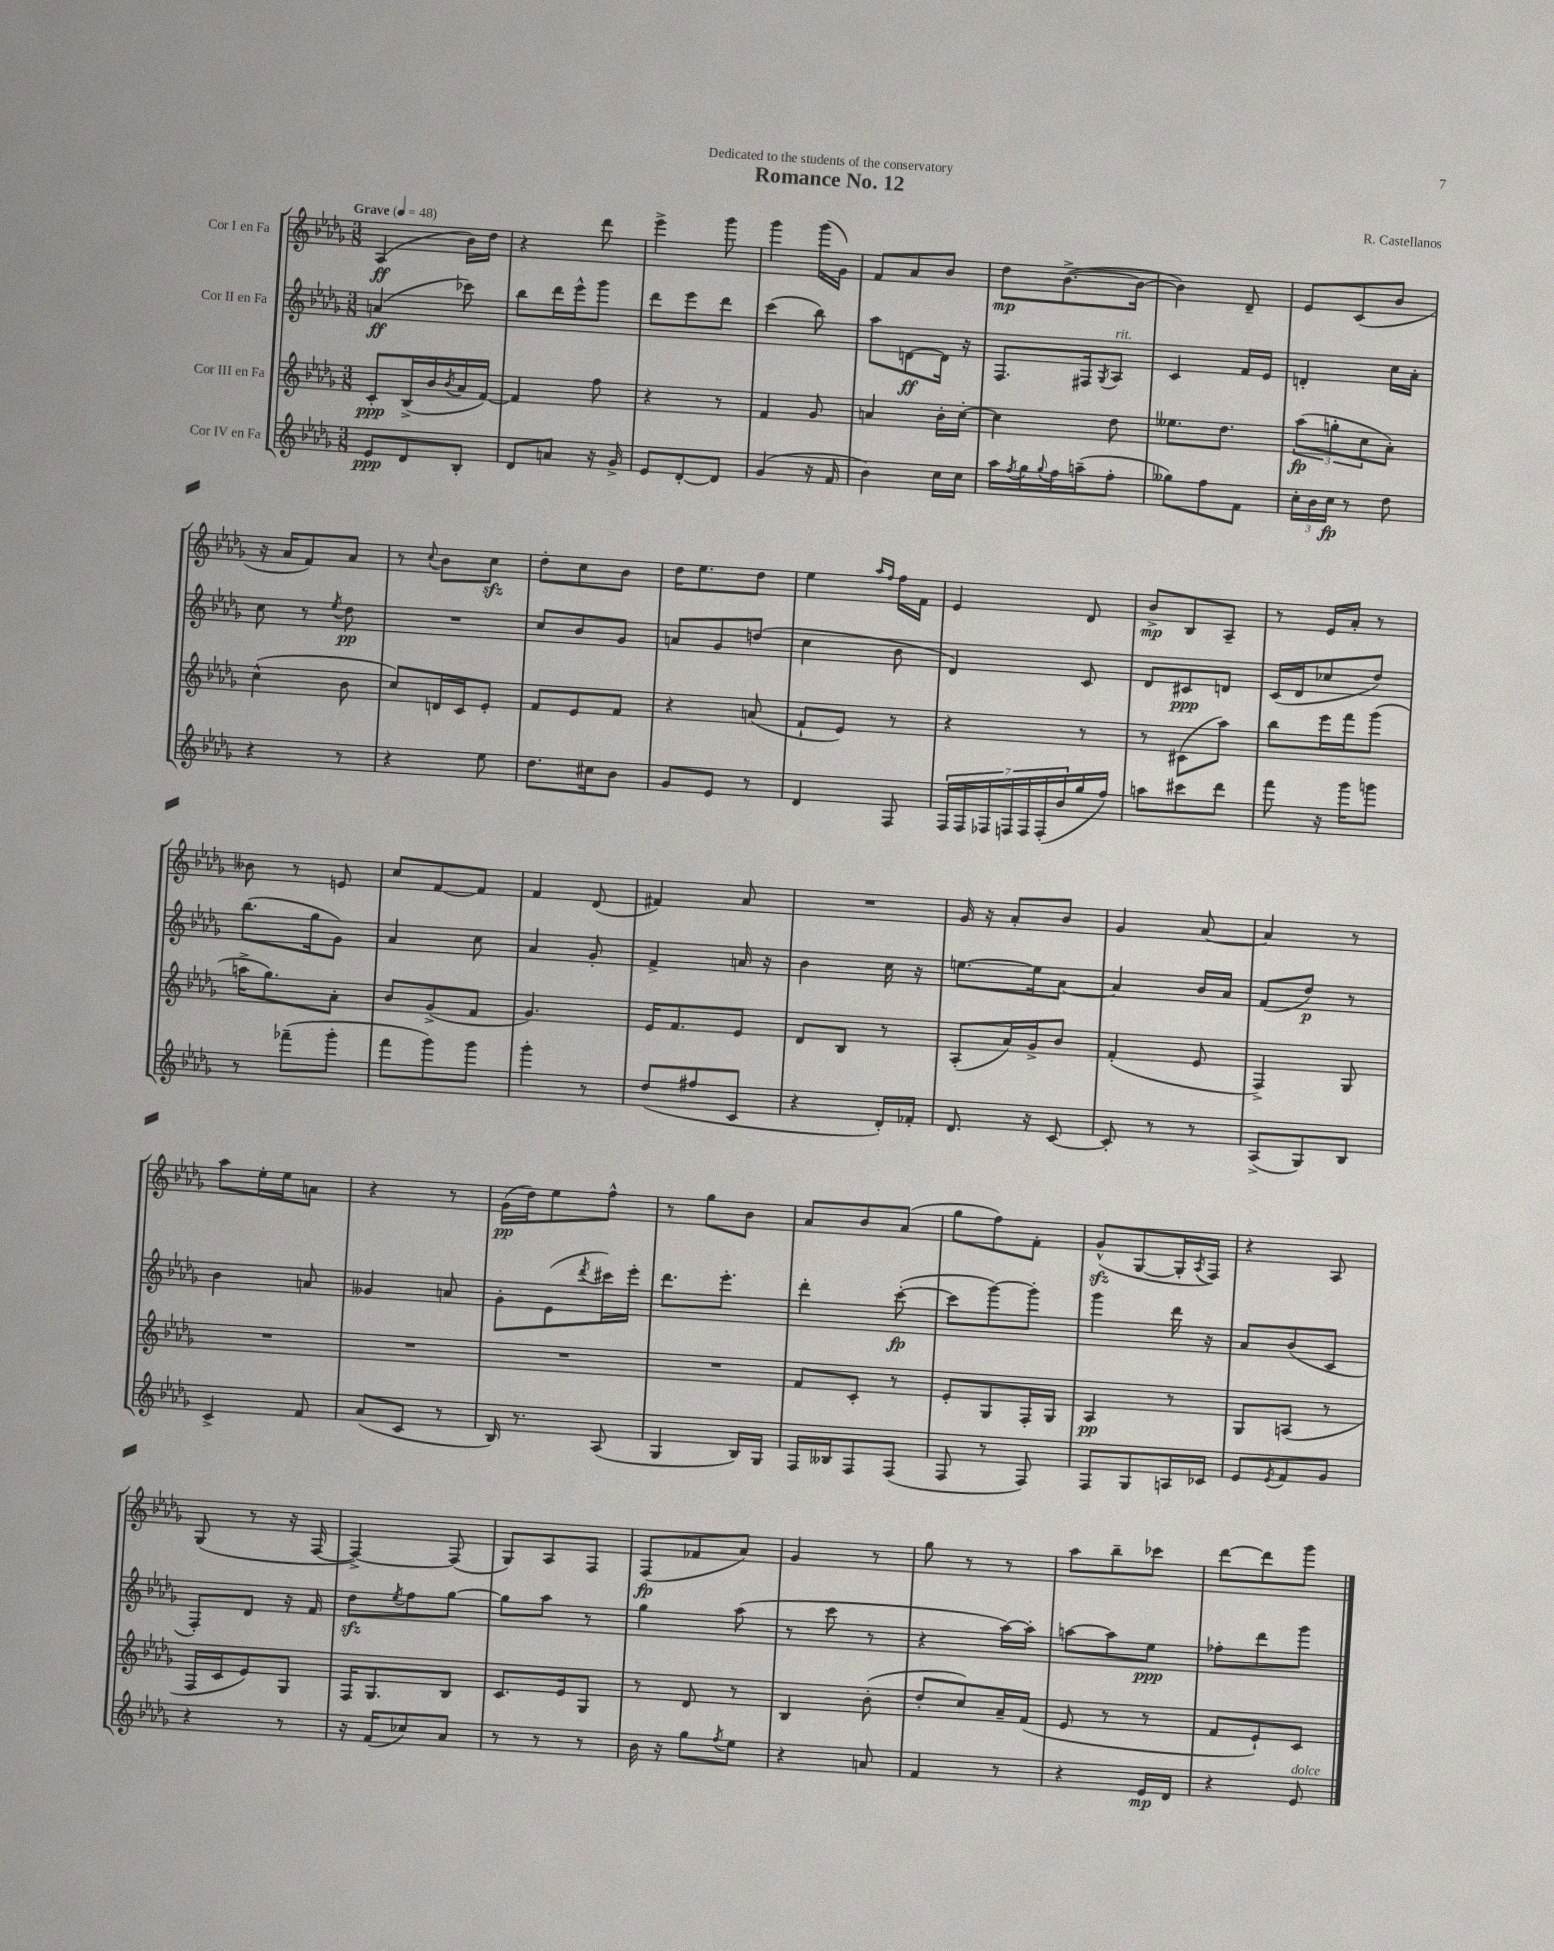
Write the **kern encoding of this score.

**kern	**kern	**kern	**kern
*staff4	*staff3	*staff2	*staff1
*clefG2	*clefG2	*clefG2	*clefG2
*k[b-e-a-d-g-]	*k[b-e-a-d-g-]	*k[b-e-a-d-g-]	*k[b-e-a-d-g-]
*M3/8	*M3/8	*M3/8	*M3/8
*MM48	*MM48	*MM48	*MM48
8e-	8c'	(4a	(4A-
8d-	(16B-^	.	.
.	16b-	.	.
.	8qb-	.	.
8B-'	16a-	8ccc-)	16b-)
.	[16f)	.	16dd-
=	=	=	=
8d-	4f]	8bb-	4r
8a	.	16ddd-	.
.	.	16eee-^^	.
16r	8ff	8ggg-	8ddd-
16g-^	.	.	.
=	=	=	=
8e-	4r	8ddd-	4eee-^
[8d-'	.	8eee-	.
8d-]	8r	8ddd-	8ggg-
=	=	=	=
(4g-	4f	(4ccc	4ggg-
16r	8g-	8bb-)	(16ggg-
16f	.	.	16g-)
=	=	=	=
4b-)	4a	8aa-	8f
.	.	[8d	8a-
16cc	16b-'	16d]	8b-
16cc	[16cc'	16r	.
=	=	=	=
16aa-	4cc]	8.F	8dd-
8qff	.	.	.
16gg-	.	.	.
8qqgg-	.	.	.
16ff	.	.	([8.b-^
(16aa~	.	16F#	.
.	.	8qG-	.
8ff'	8dd-	8A-	.
.	.	.	16b-_
=	=	=	=
8gg--)	8.ee--	4c	4b-])
8ff	.	.	.
.	8.dd-	.	.
8f	.	16f	8d-~
.	.	16e-	.
=	=	=	=
24cc'	(12aa-	4d'	8e-
24b-	.	.	.
24cc	12gg'	.	.
8r	.	.	(8c
.	12cc	.	.
8dd-	8a-')	16cc	8b-
.	.	16a-'	.
=	=	=	=
4r	(4cc^^	8cc	16r
.	.	.	16a-
.	.	8r	8f)
.	.	8qee-	.
8r	8b-	8dd-	8a-
=	=	=	=
4r	8cc)	4.r	8r
.	.	.	8qqcc
.	16d	.	8b-
.	16c	.	.
8ee-	8e-'	.	8cc
=	=	=	=
8.dd-	8f	8cc	8dd-'
.	8e-	8b-	8cc
16cc#	.	.	.
8b-	8f	8g-	8b-
=	=	=	=
8g-	4r	8a	16dd-
.	.	.	8.ee-
8e-	.	8g-	.
8r	(8a	(8dd	8dd-
=	=	=	=
4d-	8f`	4cc	4ee-
.	8e-)	.	.
.	.	.	16qqaa-
.	.	.	16qqff
8F	8r	8b-	16ff
.	.	.	16f
=	=	=	=
28F	4r	4d-)	4e-
28F	.	.	.
28F-	.	.	.
28F	.	.	.
28F	.	.	.
(28F'	.	.	.
28b-	.	.	.
16gg-	8r	8c	8d-
16ff)	.	.	.
=	=	=	=
8aa	8r	8d-	8b-^
8ccc#	(8c#	8c#	8B-
8ddd-	8aa-)	8d	8A-~
=	=	=	=
8fff	8bb-	(16c	8r
.	.	16d-	.
16r	16eee-	8cc-	16e-
16ggg-	16fff	.	16a-'
8ggg	(8ggg-	8dd-)	8r
=	=	=	=
8r	16aa^	(8.bb-	8b--
.	8.gg-)	.	.
(8fff-~	.	.	8r
.	.	16gg-	.
8ggg-'	8a-'	8g-)	8e
=	=	=	=
8fff	8b-	4a-	8cc
8ggg-)	(8g-^	.	[8f
8ggg-	8f	8cc	8f]
=	=	=	=
4ggg-'	4.g-)	4a-	4f
8r	.	8g-'	(8d-
=	=	=	=
(8dd-	16e-	4f^	4f#)
.	8.f	.	.
8ff#	.	.	.
8c	8e-	16a	8a-
.	.	16r	.
=	=	=	=
4r	8d-	4b-	4.r
.	8B-	.	.
16d-')	8r	16cc	.
16f-'	.	16r	.
=	=	=	=
8.d-	(8A-'	[8.ee	16g-
.	.	.	16r
.	16a-)	.	8a-'
16r	16g-^	16ee]	.
[8c	8b-	[8a-	8b-
=	=	=	=
8c']	(4f'	4a-]	4g-
8r	.	.	.
8r	8e-	16b-	[8a-
.	.	16a-	.
=	=	=	=
(8A-^	4F^)	(8f	4a-]
8G-)	.	8dd-)	.
8B-	8G-	8r	8r
=	=	=	=
4c^	4.r	4b-	8aa-
.	.	.	16ee-'
.	.	.	16ee-
8f	.	8a	8a
=	=	=	=
(8a-	4.r	4g--	4r
8c	.	.	.
8r	.	8a	8r
=	=	=	=
16B-)	4.r	8g-'	(16g-
8.r	.	.	16dd-)
.	.	(8e-	8ee-
.	.	8qddd-	.
(8A-	.	16ccc#)	8ff^^
.	.	16eee-'	.
=	=	=	=
4G-	4.r	8.ddd-	8r
.	.	.	8gg-
.	.	8.eee-'	.
16B-)	.	.	8b-
16G-	.	.	.
=	=	=	=
16F	8f	4ddd-'	8a-
16B--	.	.	.
8F	8c'	.	8b-
(8F	8r	([8ccc'	(8a-
=	=	=	=
8F	8e-'	8ccc]	8gg-
8r	8G-	[8ggg-)	8ff)
8F)	16F'	8ggg-']	8f'
.	16G-	.	.
=	=	=	=
8F	4A-	4ggg-	(8g-^^
8G-	.	.	[8G-
16A	8r	16ddd-	16G-']
.	.	.	8qA-
16c-	.	16r	16F)
=	=	=	=
8e-	8G-	8a-	4r
8qe-	.	.	.
8f	(8A	(8b-	.
8g-	8r	8c	8A-
=	=	=	=
4r	16F	8F')	(8G-
.	16c	.	.
.	8e-)	8d-	8r
8r	8G-	16r	16r
.	.	16f	[16F
=	=	=	=
16r	16F	8dd-	4F^_)
(16f	8.G-	.	.
.	.	8qee-	.
8cc-)	.	8ff	.
8a-	8B-	[8gg-	(8F]
=	=	=	=
8r	8.c	8gg-]	8G-)
8r	.	8aa-	8A-
.	16e-	.	.
8r	8G-	8r	8F
=	=	=	=
16b-	8r	4gg-	(8F
16r	.	.	.
8gg-	8d-	.	8f-
8qff	.	.	.
8ee-	8r	(8aa-	8a-)
=	=	=	=
4r	4B-	8r	4g-
.	.	8ccc	.
8a	(8b-'	8r	8r
=	=	=	=
4f	8dd-'	4r	8gg-
.	8cc)	.	8r
8r	16a-~	[16aa-)	8r
.	(16f	16aa-']	.
=	=	=	=
4r	8e-	[8aa	8aa-
.	8r	8aa]	8bb-~
16e-	8r	8ee-	8ccc-
16d-	.	.	.
=	=	=	=
4r	8f	8ff-'	[8ddd-
.	8e-`)	8ddd-	8ddd-]
8e-	8c	8ggg-	8ggg-
==	==	==	==
*-	*-	*-	*-
